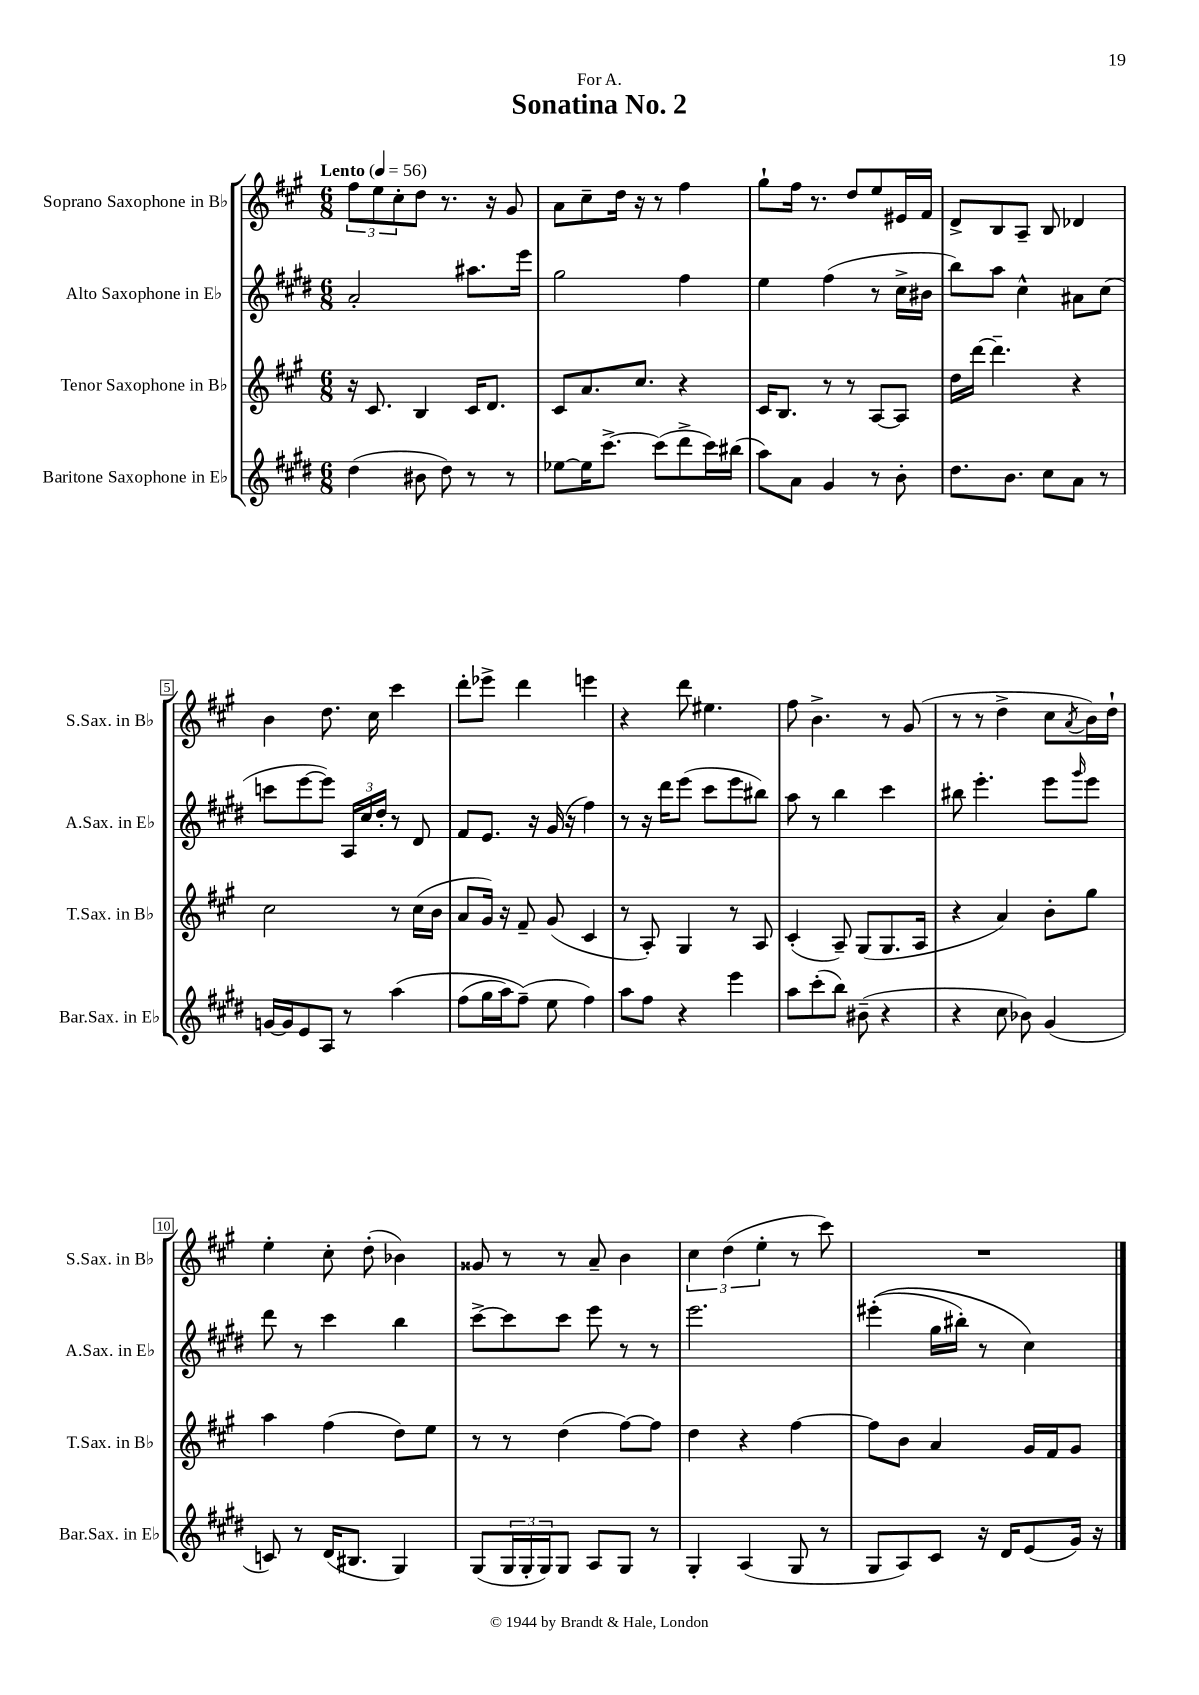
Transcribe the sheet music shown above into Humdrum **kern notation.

**kern	**kern	**kern	**kern
*staff4	*staff3	*staff2	*staff1
*clefG2	*clefG2	*clefG2	*clefG2
*k[f#c#g#d#]	*k[f#c#g#]	*k[f#c#g#d#]	*k[f#c#g#]
*M6/8	*M6/8	*M6/8	*M6/8
*MM56	*MM56	*MM56	*MM56
(4dd#\	16r	2a'/	12ff#\L
.	8.c#/	.	.
.	.	.	12ee\
.	.	.	12cc#'\
8b#\	4B/	.	8dd\J
8dd#\)	.	.	8.r
8r	16c#/LK	8.aa#\L	.
.	8.d/J	.	16r
8r	.	.	8g#/
.	.	16eee\Jk	.
=	=	=	=
[8ee-\L	8c#/L	2gg#\	8a\L
16ee-\]K	8.a/	.	8cc#~\
[8.ccc#^\J	.	.	.
.	.	.	16dd\Jk
.	8.cc#/J	.	16r
(8ccc#\]L	.	.	8r
8ddd#^\	4r	4ff#\	4ff#\
16ccc#\L)	.	.	.
(16bb#\JJ	.	.	.
=	=	=	=
8aa\L)	16c#/LK	4ee\	8gg#`\L
.	8.B/J	.	.
8a\J	.	.	16ff#\Jk
.	.	.	8.r
4g#/	8r	(4ff#\	.
.	8r	.	8dd/L
8r	[8A/L	8r	8ee/
8b'\	8A/]J	16cc#^\LL	16e#/L
.	.	16b#\JJ	16f#/JJ
=	=	=	=
8.dd#\L	16dd\LL	8bb\L)	8d^/L
.	[16ddd\JJ	.	.
.	4.ddd~\]	8aa\J	8B/
8.b\J	.	.	.
.	.	4cc#^^\	8A~/J
8cc#\L	.	.	8B/
8a\J	4r	8a#\L	4d-/
8r	.	(8cc#\J	.
=	=	=	=
[16g/LL	2cc#\	8ccc\L	4b\
16g/]J	.	.	.
8e/	.	[8eee\	.
8A/J	.	8eee\]J)	8.dd\
8r	.	24A/LL	.
.	.	24cc#/	.
.	.	.	16cc#\
.	.	24dd#'/JJ	.
&(4aa\	8r	8r	4ccc#\
.	(16cc#\LL	8d#/	.
.	16b\JJ	.	.
=	=	=	=
(8ff#\L	8a/L	8f#/L	8ddd'\L
16gg#\L	16g#/Jk)	8.e/J	8eee-^\J
16aa\J)	16r	.	.
(8ff#~\J&)	8f#~/	.	4ddd\
.	.	16r	.
8ee\	(8g#/	(16g#/	.
.	.	16r	.
4ff#\)	4c#/	4ff#\)	4eee\
=	=	=	=
8aa\L	8r	8r	4r
8ff#\J	8A'/)	16r	.
.	.	16ddd#\LK	.
4r	4G#/	(8eee\J	8ddd\
.	.	8ccc#\L	4.ee#\
4eee\	8r	8eee\	.
.	8A/	8bb#\J)	.
=	=	=	=
8aa\L	(4c#'/	8aa\	8ff#\
(8ccc#'\	.	8r	4.b^\
8bb\J)	8A~/)	4bb\	.
(8b#~\	(8G#/L	.	.
4r	8.G#/	4ccc#\	8r
.	.	.	(8g#/
.	16A/Jk	.	.
=	=	=	=
4r	4r	8bb#\	8r
.	.	4.eee'\	8r
8cc#\	4a/)	.	4dd^\
8b-\)	.	.	.
(4g#/	8b'\L	8eee\L	8cc#\L
.	.	16qqggg#/	8qa/
.	8gg#\J	8eee\J	16b\L)
.	.	.	16dd`\JJ
=	=	=	=
8c/)	4aa\	8ddd#\	4ee'\
8r	.	8r	.
(16d#/LK	(4ff#\	4ccc#\	8cc#'\
8.B#/J	.	.	.
.	.	.	(8dd'\
4G#/)	8dd\L)	4bb\	4b-\)
.	8ee\J	.	.
=	=	=	=
(8G#/L	8r	[8ccc#^\L	8g##/
24G#/L	8r	8ccc#\]	8r
24G#'/	.	.	.
24G#/J)	.	.	.
8G#/J	(4dd\	8ccc#\J	8r
8A/L	.	8eee\	8a~/
8G#/J	[8ff#\L)	8r	4b\
8r	8ff#\]J	8r	.
=	=	=	=
4G#'/	4dd\	2.eee\	6cc#\
.	.	.	(6dd\
(4A/	4r	.	.
.	.	.	6ee'\
8G#/	[4ff#\	.	8r
8r	.	.	8ccc#\)
=	=	=	=
8G#/L	8ff#\]L	&((4eee#'\	2.r
8A/)	8b\J	.	.
8c#/J	4a/	16gg#\LL	.
.	.	16bb#'\JJ)	.
16r	.	8r	.
16d#/LK	.	.	.
(8e/	16g#/LL	4cc#\&)	.
.	16f#/J	.	.
16g#/Jk)	8g#/J	.	.
16r	.	.	.
==	==	==	==
*-	*-	*-	*-
